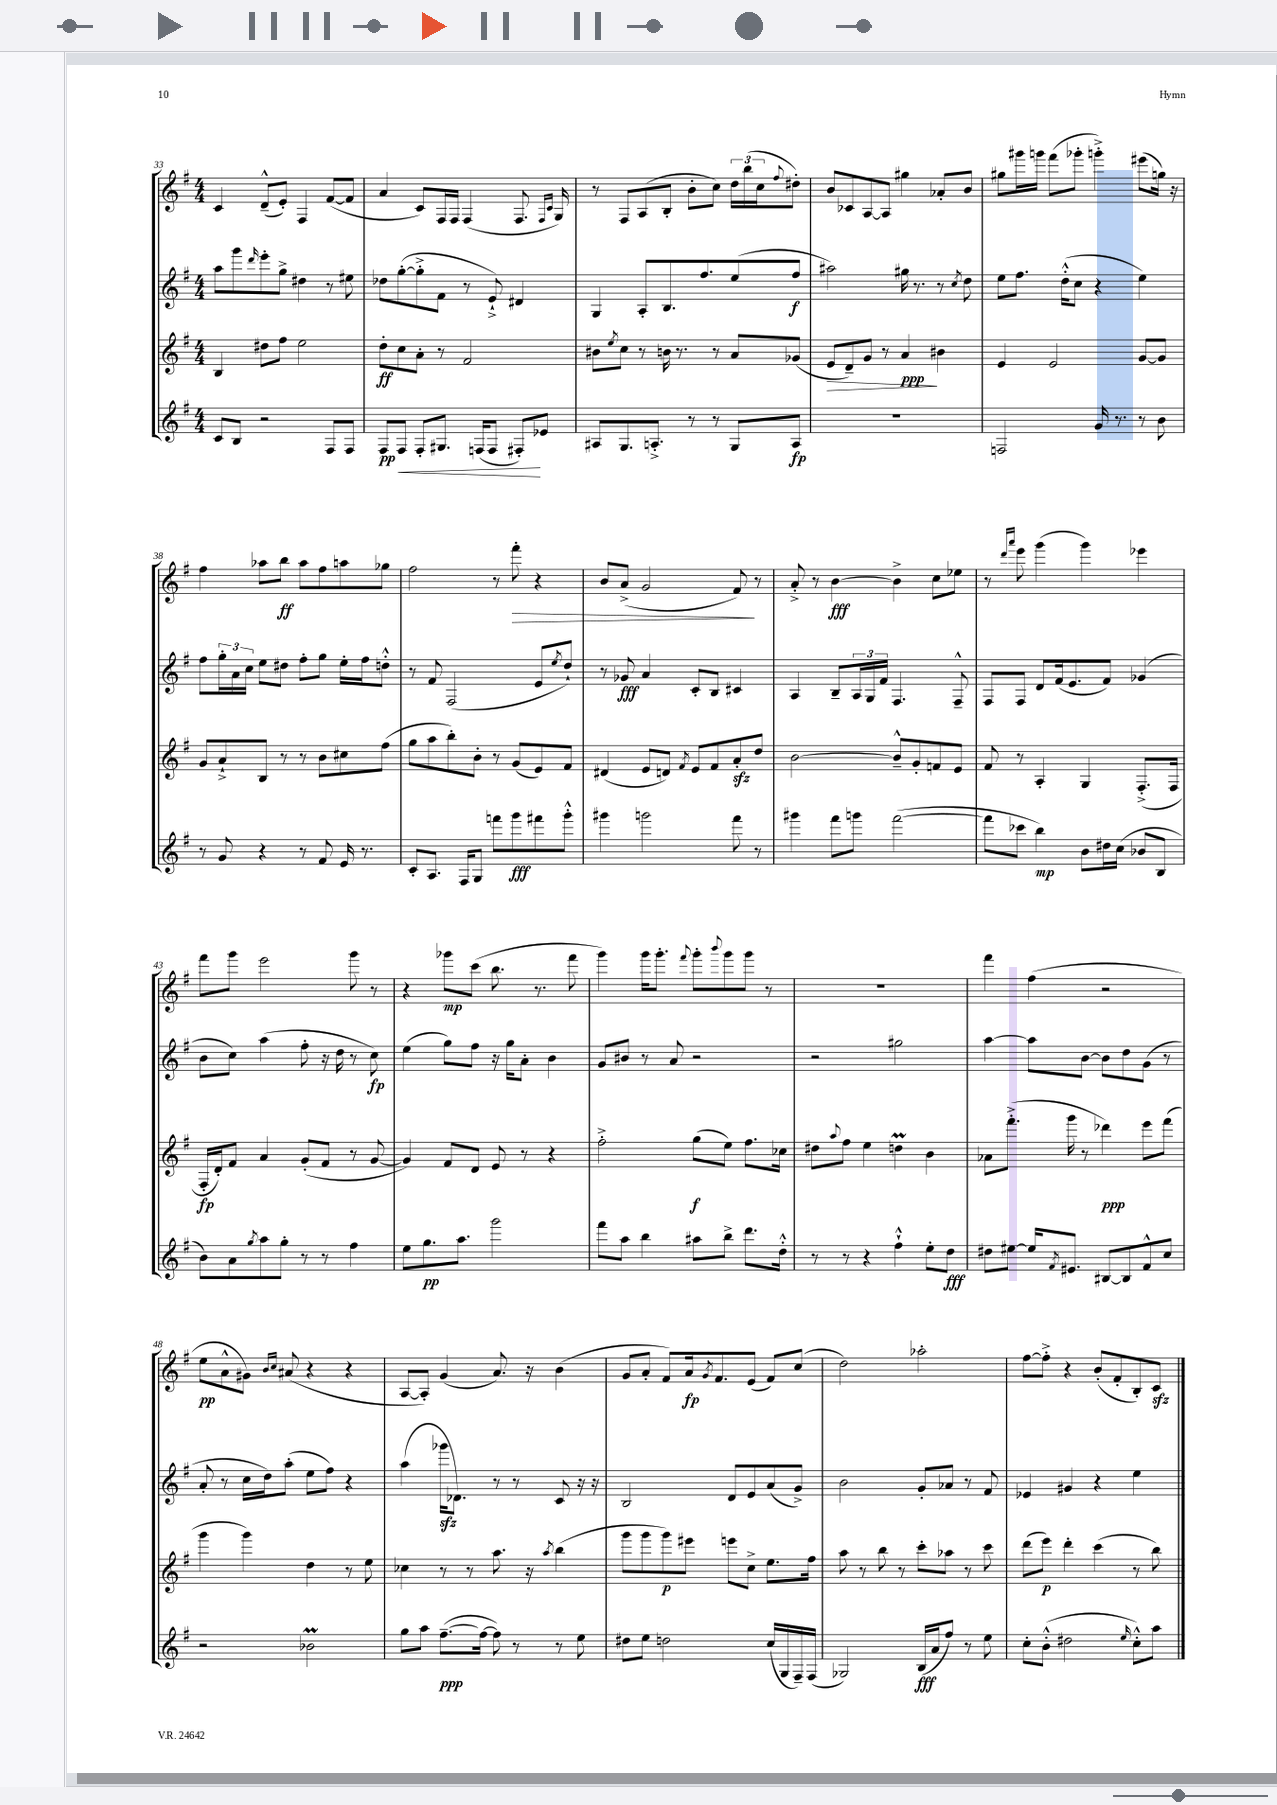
<<
\new StaffGroup <<
\new Staff = "s0" {
    \clef treble \key g \major \numericTimeSignature \time 4/4
    c'4 d'8---^( e'8-.) fis4 fis'8~( fis'8 |
    a'4 c'8) fis16 fis16 fis4( fis8. \grace { fis16 c'16 } g16) |
    r8 fis8 a8( b8-. b'8-. c''8) \tuplet 3/2 { d''16 b''16( c''16 } \appoggiatura { fis''8 } dis''8-.) |
    b'8 ces'8 a8~ a8 gis''4 aes'8-. b'8 |
    gis''8 gis'''16 g'''16 fis'''8( ges'''8-. g'''4-.->) eis'''8( g''16) r16 |
    fis''4 aes''8 b''8\ff aes''8 fis''8 a''8 ges''8 |
    fis''2 r8 fis'''8-.\> r4 |
    b'8 a'8->( g'2 fis'8\!) r8 |
    a'8-.-> r8 b'4~\fff b'4-> c''8 ees''8 |
    r8 \grace { d'''16 a'''16 } e'''8 g'''4( g'''4) ees'''4 |
    fis'''8 g'''8 e'''2 g'''8 r8 |
    r4 ges'''8\mp c'''8( b''8. r8. fis'''8 |
    g'''4) g'''16 g'''8.-. \appoggiatura { fis'''8 } g'''8-. \appoggiatura { b'''8 } g'''8 g'''8 r8 |
    R1 |
    fis'''4 fis''4( r2 |
    e''8\pp a'8-^ gis'8) \grace { b'16 c''16 } ais'8( r4 r4 |
    a8~ a8-.) g'4( a'8.) r16 b'4( |
    g'8 a'8-. fis'8) a'16\fp \acciaccatura { g'8 } fis'8. e'8( fis'8) c''8( |
    d''2) aes''2-. |
    fis''8~ fis''8-.-> r4 b'8-.( fis'8-. b8-.) c'8\sfz \bar "|." |
}
\new Staff = "s1" {
    \clef treble \key g \major \numericTimeSignature \time 4/4
    a''8 g'''8 \grace { d'''16 } e'''8-. g''8-> dis''4 r8 eis''8 |
    des''8 g''8~-.( g''8-.-> fis'8 r8 e'8-!->) dis'4 |
    g4 a8-. b8. fis''8. e''8( fis''8\f |
    ais''2) gis''16 r8. r8 \acciaccatura { c''8 } d''8 |
    e''8 fis''8. d''16-.-^( c''8 r4 e''4) |
    fis''8 \tuplet 3/2 { g''16-. a'16 c''16 } e''8 dis''8 fis''8-. g''8 e''16-. fis''16 d''8-.-^ |
    r8 fis'8 fis2( e'8 \acciaccatura { e''8 } d''8-!) |
    r8 ges'8\fff a'4 c'8-. b8 cis'4 |
    a4 b8-- \tuplet 3/2 { a16 g16 fis'16 } fis4. fis8---^ |
    fis8 fis8 d'8 fis'16( e'8. fis'8) ges'4( |
    b'8 c''8) a''4( fis''8-. r16 d''16 r8 c''8\fp) |
    e''4( g''8) fis''8 r16 g''16 a'8-. b'4 |
    g'8 bis'8 r8 a'8 r2 |
    r2 gis''2 |
    a''4~ a''8 b'8~ b'8 d''8 g'8( r8 |
    a'8-. r8 c''16 d''16) a''8-.( e''8 fis''8) r4 |
    a''4( ges'''16\sfz des'8.) r8 r8 c'8 r16 r16 |
    b2 d'8 e'8 a'8( g'8->) |
    b'2 g'8-. aes'8 r8 fis'8 |
    ees'4 gis'4 r4 e''4 \bar "|." |
}
\new Staff = "s2" {
    \clef treble \key g \major \numericTimeSignature \time 4/4
    b4 dis''8 fis''8 e''2 |
    d''8-.\ff c''8 a'8-. r8 fis'2 |
    bis'8 \acciaccatura { e''8 } c''8 r8 b'16 r8. r8 a'8 ges'8( |
    e'8\> d'8--) g'8 r8 a'4\ppp\! bis'4 |
    e'4 e'2 g'8~ g'8 |
    g'8 a'8-!-> b8 r8 r8 b'8 cis''8 fis''8( |
    g''8 a''8 b''8-.) b'8-. r8 g'8( e'8) fis'8 |
    dis'4( e'8 d'8) \acciaccatura { fis'8 } e'8 fis'8 a'8-.\sfz d''8 |
    b'2~ b'8---^ g'8-. f'8 e'8 |
    fis'8 r8 a4-. g4 fis8.-.->( fis16 |
    fis16-.\fp d'16-.) fis'8 a'4 g'8-.( fis'8 r8 g'8~ |
    g'4) fis'8 d'8 e'8 r8 r4 |
    fis''2-.-> g''8\f( e''8) fis''8. ces''16 |
    dis''8 \appoggiatura { a''8 } fis''8 e''4 d''4\prall b'4 |
    aes'8 fis'''8.-.->( g'''16 r8 des'''4\ppp) e'''8 fis'''8( |
    g'''4 g'''4) d''4 r8 e''8 |
    ces''4 r8 r8 a''8. r16 \acciaccatura { a''8 } b''4( |
    g'''8 g'''8 g'''8\p) eis'''8 e'''8 c''8-> e''8. fis''16 |
    a''8 r8 b''8 r8 c'''8-. aes''8 r8 c'''8 |
    d'''8( e'''8\p) d'''4-. c'''4( r8 b''8) \bar "|." |
}
\new Staff = "s3" {
    \clef treble \key g \major \numericTimeSignature \time 4/4
    c'8 b8 r2 fis8 fis8 |
    fis8\pp fis8\< fis8-. gis8. f16( f8 fis8-.\!) ees'8 |
    ais8 g8. a8.-.-> r8 r8 g8 a8\fp |
    R1 |
    f2 g'16 r8. r8 b'8 |
    r8 g'8 r4 r8 fis'8 e'16 r8. |
    c'8-. a8. fis16 g8 f'''8 g'''8\fff fis'''8 g'''8-.-^ |
    gis'''4 g'''2 fis'''8 r8 |
    gis'''4 fis'''8 g'''8 fis'''2~( |
    fis'''8 ces'''8 b''4\mp) b'8 dis''16 c''16( bes'8 b8 |
    b'8) a'8 \acciaccatura { g''8 } a''8 g''8-. r8 r8 fis''4 |
    e''8 g''8.\pp a''8. g'''2 |
    fis'''8 a''8 b''4 ais''8 b''8-> d'''8. d''16-.-^ |
    r8 r8 r4 fis''4-!-^ e''8-. d''8\fff |
    dis''8 eis''8~ eis''16 \acciaccatura { fis'8 } eis'8. bis8~ bis8 fis'8-^ c''8 |
    r2 bes'2\prall |
    g''8 a''8 fis''8.~--\ppp( fis''16~ fis''8) r8 r8 e''8 |
    dis''8 e''8 d''2 c''16( g16 fis16--) fis16( |
    ges2) b16\fff( a'16 fis''8) r8 e''8 |
    c''8-. b'8-.-^( dis''2 \grace { e''16 } c''8-.-^) a''8 \bar "|." |
}
>>
>>
\layout { \context { \Score currentBarNumber = #33 } }
